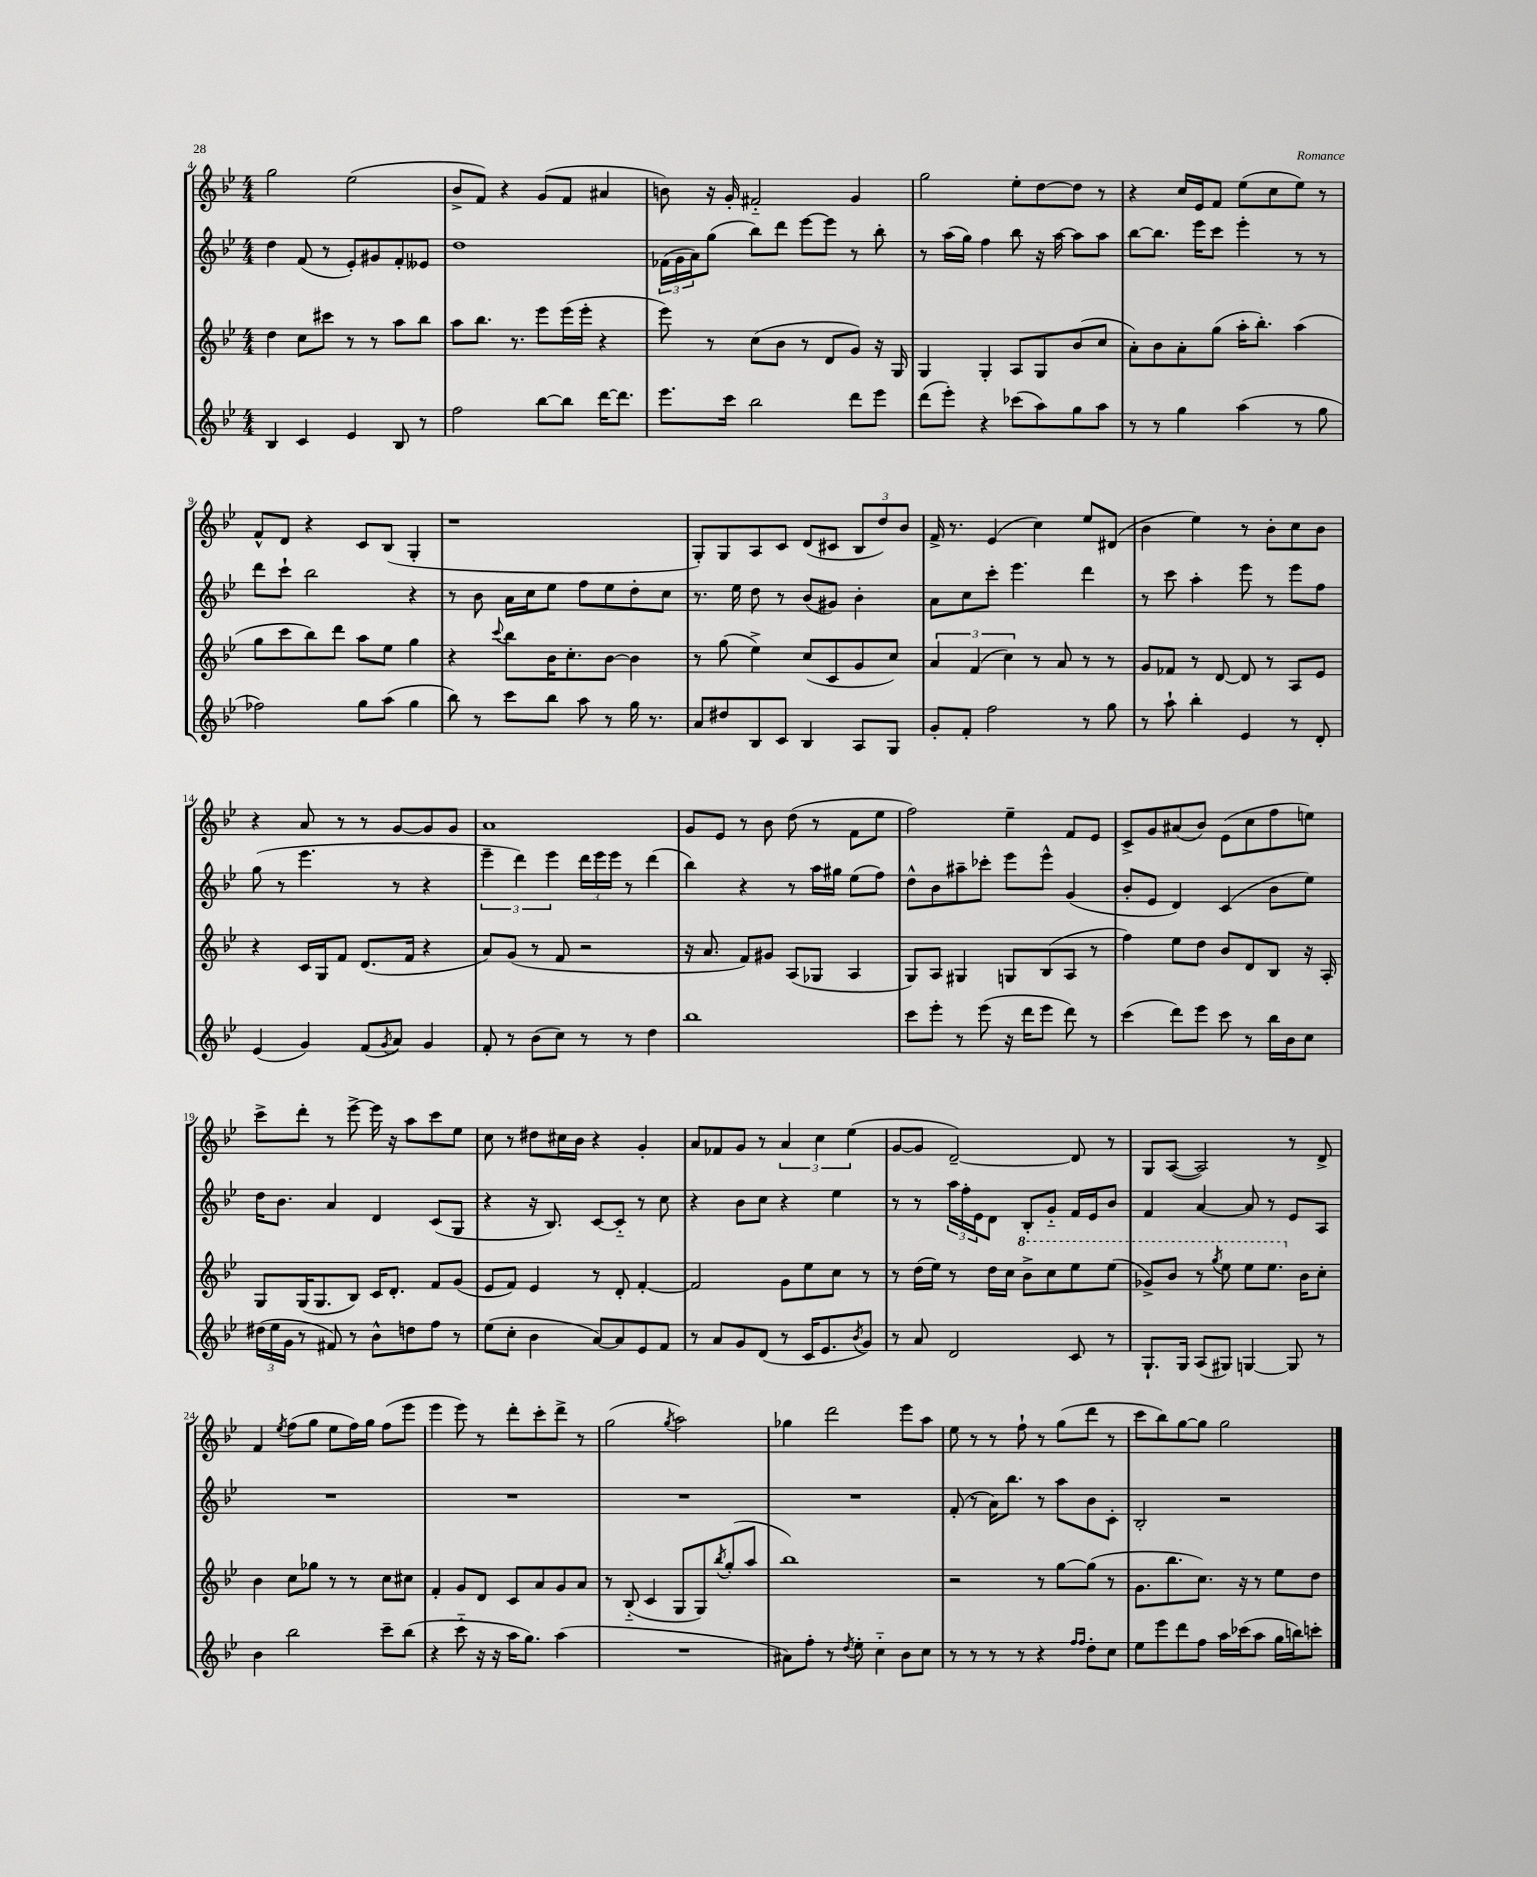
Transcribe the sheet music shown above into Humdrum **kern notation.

**kern	**kern	**kern	**kern
*staff4	*staff3	*staff2	*staff1
*clefG2	*clefG2	*clefG2	*clefG2
*k[b-e-]	*k[b-e-]	*k[b-e-]	*k[b-e-]
*M4/4	*M4/4	*M4/4	*M4/4
4B-	4dd	4dd	2gg
4c	8cc	(8f	.
.	8ccc#	8r	.
4e-	8r	8e-')	(2ee-
.	8r	8g#	.
8B-	8aa	8f'	.
8r	8bb-	8e--	.
=	=	=	=
2ff	8aa	1dd	8b-^
.	8.bb-	.	8f)
.	.	.	4r
.	8.r	.	.
[8bb-	8eee-	.	(8g
8bb-]	(16eee-	.	8f
.	16eee-'	.	.
[16ddd	4r	.	4a#
8.ddd]	.	.	.
=	=	=	=
8.eee-	8eee-)	(24f-	8b)
.	.	24g	.
.	.	24a)	.
.	8r	(8gg	16r
16ccc	.	.	16g'
2bb-	(8cc	8bb-)	2f#'~
.	8b-	8ddd	.
.	8r	[8eee-	.
.	8d	8eee-]	.
8ddd	8g)	8r	4g
8eee-	16r	8bb-'	.
.	16G	.	.
=	=	=	=
(8ddd	4G	8r	2gg
8eee-')	.	(16aa	.
.	.	16gg)	.
4r	4G'	4ff	.
(8ccc-	8A	8bb-	8ee-'
8aa)	8G	16r	[8dd
.	.	[16aa	.
8gg	(8b-	8aa]	8dd]
8aa	8cc	8aa	8r
=	=	=	=
8r	8a')	[8bb-	4r
8r	8b-	8.bb-]	.
4gg	8a'	.	16cc
.	.	16eee-	16e-
.	(8gg	8ccc	8f
(4aa	16aa'	4eee-'	(8ee-
.	8.bb-')	.	.
.	.	.	8cc
8r	(4aa	8r	8ee-)
8gg	.	8r	8r
=	=	=	=
2ff-)	8gg	8ddd	8f^^
.	8ccc	8ccc`	8d
.	8bb-)	2bb-	4r
.	8ddd	.	.
8gg	8aa	.	8c
(8aa	8ee-	.	(8B-
4gg	4gg	4r	4G'
=	=	=	=
8bb-)	4r	8r	1r
8r	.	8b-	.
.	8qqccc	.	.
8ccc	8bb-	16a	.
.	.	16cc	.
8bb-	16b-	8ee-	.
.	8.cc'	.	.
8aa	.	8ff	.
8r	[8b-	8ee-	.
16gg	4b-]	8dd'	.
8.r	.	.	.
.	.	8cc	.
=	=	=	=
8a	8r	8.r	8G')
8dd#	(8gg	.	8G
.	.	16ee-	.
8B-	4ee-^)	8dd	8A
8c	.	8r	8c
4B-	(8cc	(8b-	(8d
.	8c	8g#)	8c#
8A	8g	4b-'	12B-
.	.	.	12dd)
8G	8cc)	.	.
.	.	.	12b-
=	=	=	=
8g'	6a	8a	16f^
.	.	.	8.r
8f'	.	8cc	.
.	(6f	.	.
2ff	.	8ccc'	(4e-
.	6cc)	.	.
.	.	4.eee-	.
.	8r	.	4cc)
.	8a	.	.
8r	8r	4ddd	8ee-
8gg	8r	.	(8d#
=	=	=	=
8r	8g	8r	4b-
8aa`	8f-	8ccc	.
4bb-'	8r	4aa'	4ee-)
.	[8d	.	.
4e-	8d]	8eee-	8r
.	8r	8r	8b-'
8r	8A	8eee-	8cc
8d'	8e-	8ff	8b-
=	=	=	=
(4e-	4r	(8gg	4r
.	.	8r	.
4g)	16c	4.eee-	8a
.	16G	.	.
.	8f	.	8r
(8f	(8.d	.	8r
8qg	.	.	.
8a)	.	8r	[8g
.	16f	.	.
4g	4r	4r	8g]
.	.	.	8g
=	=	=	=
8f'	8a)	6eee-~	1a
8r	(8g	.	.
.	.	6ddd)	.
(8b-	8r	.	.
.	.	6eee-	.
8cc)	8f	.	.
8r	2r	24ddd	.
.	.	24eee-	.
.	.	24eee-	.
8r	.	8r	.
4dd	.	(4ddd	.
=	=	=	=
1bb-	16r	4bb-)	8g
.	8.a	.	.
.	.	.	8e-
.	8f)	4r	8r
.	8g#	.	8b-
.	(8A	8r	(8dd
.	8G-	16aa	8r
.	.	16gg#	.
.	4A	(8ee-	8f
.	.	8ff)	8ee-
=	=	=	=
8ccc	8G)	8dd^^	2ff)
8eee-'	8A	8b-	.
8r	4G#	8aa#~	.
(8eee-	.	8ccc-'	.
16r	8G	8eee-	4ee-~
16ddd	.	.	.
8eee-	(8B-	8eee-^^	.
8ddd)	8A	(4g	8f
8r	8r	.	8e-
=	=	=	=
(4ccc	4ff)	8b-'	8c^
.	.	8e-	8g
8ddd)	8ee-	4d)	(8a#
8eee-	8dd	.	8b-)
8ccc	8b-	(4c	(8e-
8r	8d	.	8cc
16bb-	8B-	8b-	8ff
16b-	.	.	.
8cc	16r	8ee-)	8ee)
.	16A'	.	.
=	=	=	=
(24dd#	8G	16dd	8ccc^
24ee-	.	.	.
.	.	8.b-	.
24g	.	.	.
8r	(16G	.	8ddd'
.	8.G	.	.
8f#)	.	4a	8r
8r	8B-)	.	[8eee-^
8b-^^	16c	4d	16eee-]
.	8.d'	.	16r
8dd	.	.	8aa
8ff	8f	(8c	8ccc
8r	(8g	8G	8ee-
=	=	=	=
(8ee-	8e-	4r	8cc
8cc'	8f)	.	8r
4b-	4e-	16r	8dd#
.	.	8.B-)	.
.	.	.	16cc#
.	.	.	16b-
[8a)	8r	[8c	4r
8a]	8d'	8c'~]	.
8e-	[4f'	8r	4g'
8f	.	8cc	.
=	=	=	=
8r	2f]	4r	8a
8a	.	.	8f-
8g	.	8b-	8g
(8d	.	8cc	8r
8r	8g	4r	6a
16c	8ee-	.	.
.	.	.	6cc
8.e-	.	.	.
.	8cc	4ee-	.
.	.	.	(6ee-
8qb-	.	.	.
8g)	8r	.	.
=	=	=	=
8r	8r	8r	[8g
8a	(16dd	8r	8g]
.	16ee-)	.	.
2d	8r	24aa	[2d~)
.	.	24ff'	.
.	.	24e-	.
.	16dd	8d	.
.	16cc	.	.
.	8bb-^	8B-'	.
.	8ccc	8g'~	.
8c	8eee-	16f	8d]
.	.	16e-	.
8r	(8eee-	8b-	8r
=	=	=	=
8.G`	8gg-^)	4f	8G
.	8bb-	.	([8A
16G	.	.	.
(8A	8r	[4a	2A])
.	8qggg	.	.
8G#)	8eee-	.	.
[4G	8eee-	8a]	.
.	8.eee-	8r	.
8G]	.	8e-	8r
.	16b-	.	.
8r	8cc'	8A	8d^
=	=	=	=
4b-	4b-	1r	4f
.	.	.	8qee-
2bb-	8cc	.	(8ff
.	8gg-	.	8gg
.	8r	.	8ee-
.	8r	.	16ff)
.	.	.	16gg
8ccc~	8cc	.	(8ff
(8bb-	8cc#	.	8eee-
=	=	=	=
4r	4f'	1r	4eee-
8ccc'~	8g	.	8eee-)
16r	8d	.	8r
16r	.	.	.
16aa	8c	.	8ddd'
8.gg)	.	.	.
.	8a	.	8ccc'
(4aa	8g	.	8ddd^
.	8a	.	8r
=	=	=	=
1r	8r	1r	(2gg
.	(8B-'~	.	.
.	4c	.	.
.	.	.	8qgg
.	8G	.	2aa)
.	8G)	.	.
.	8qbb-	.	.
.	(8gg'	.	.
.	8aa	.	.
=	=	=	=
8a#)	1bb-)	1r	4gg-
8ff'	.	.	.
8r	.	.	2ddd
8qdd	.	.	.
8ee-'	.	.	.
4cc'~	.	.	.
8b-	.	.	8eee-
8cc	.	.	8aa
=	=	=	=
8r	2r	(8f'	8ee-
8r	.	8r	8r
8r	.	16a)	8r
.	.	8.bb-	.
8r	.	.	8ff`
4r	8r	8r	8r
.	[8gg	8aa	(8gg
16qqff	.	.	.
16qqff	.	.	.
8dd'	(8gg]	8b-	8ddd
8cc	8r	8c'	8r
=	=	=	=
8ee-	8.g	2B-'	8ccc
8eee-	.	.	8bb-)
.	8.bb-	.	.
8ddd	.	.	[8gg
8ff	8.cc)	.	8gg]
16aa	.	2r	2gg
(16ccc-	16r	.	.
8aa	8r	.	.
16gg	8ee-	.	.
16bb)	.	.	.
8ccc'	8dd	.	.
==	==	==	==
*-	*-	*-	*-
